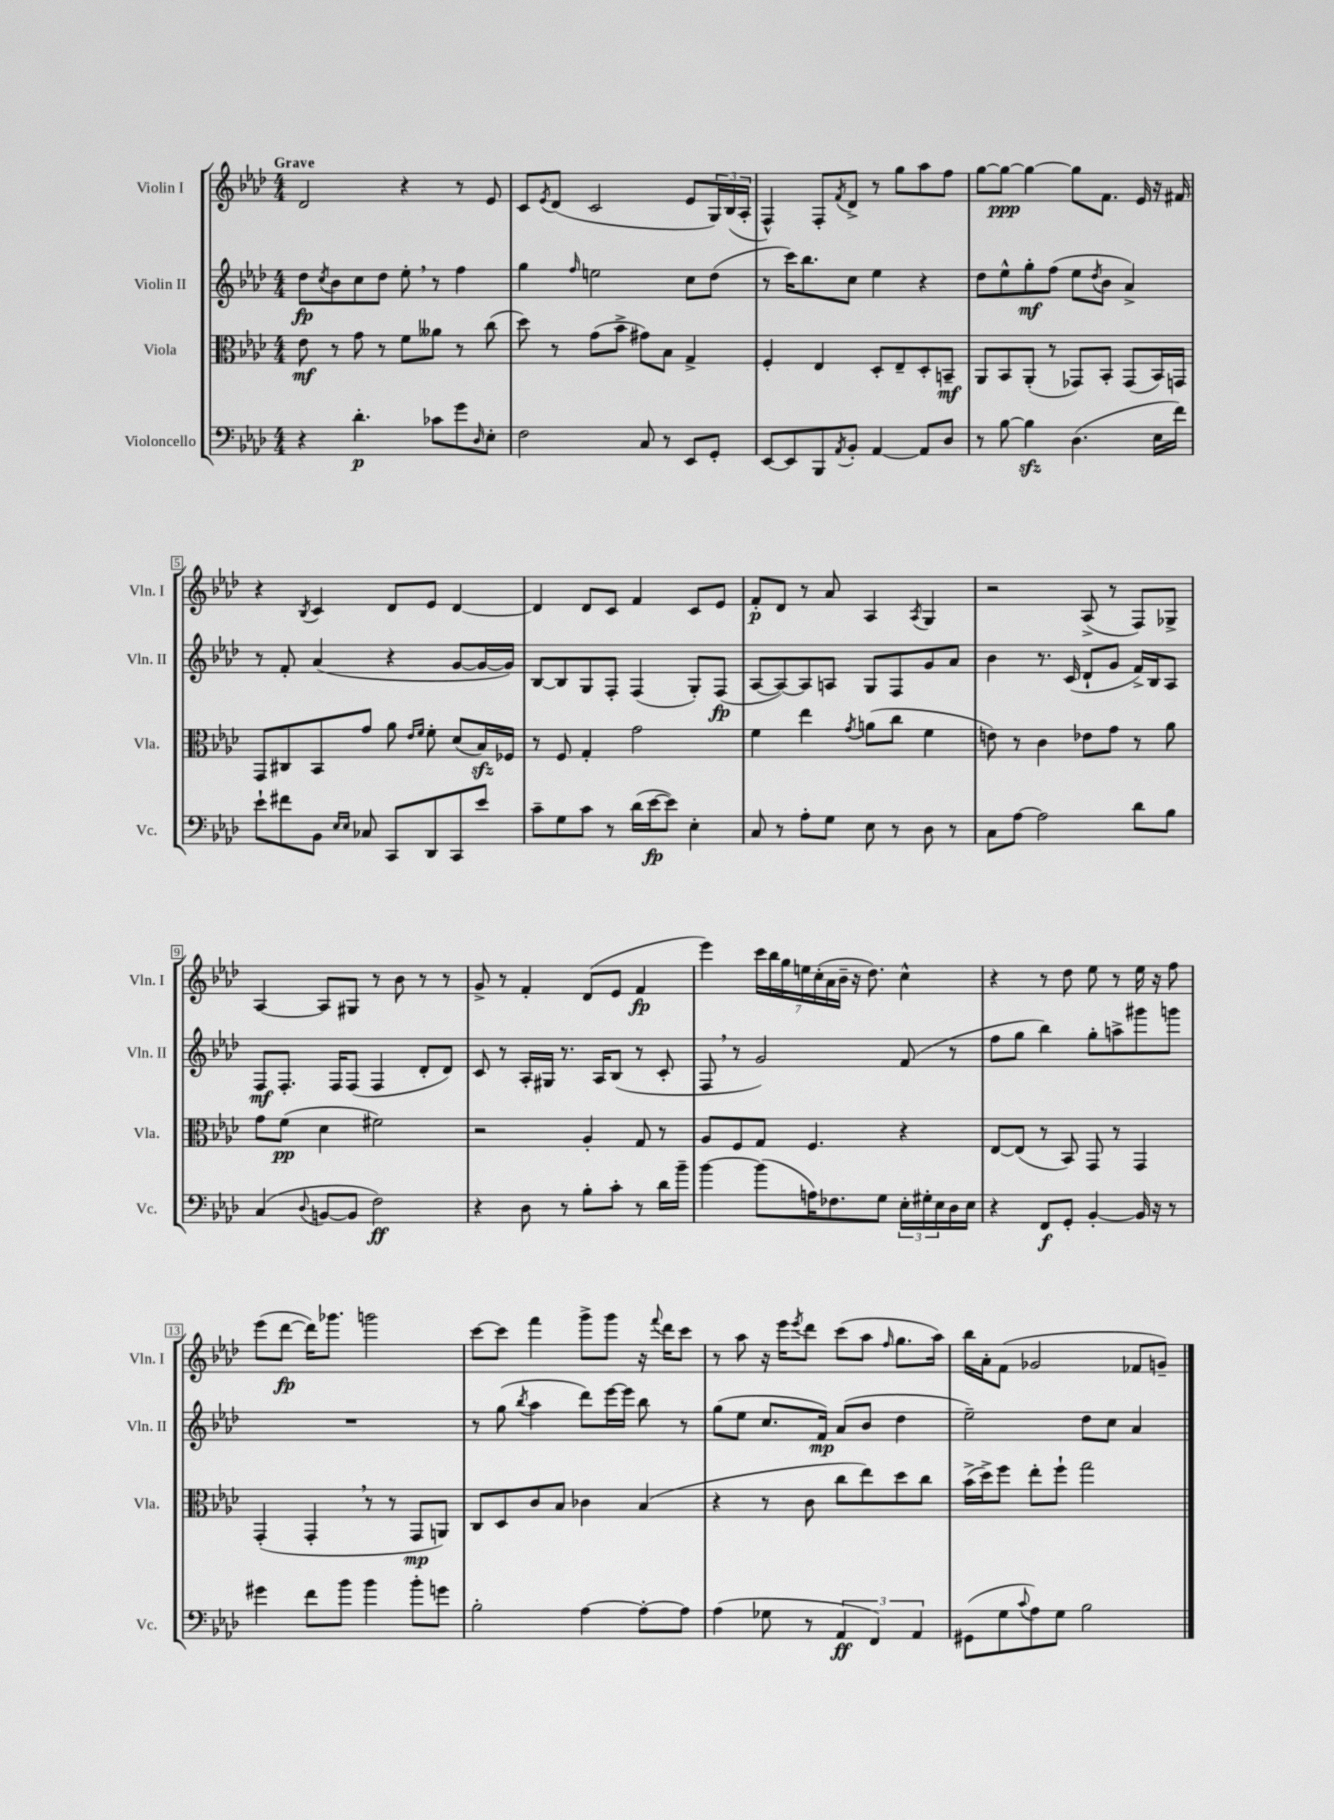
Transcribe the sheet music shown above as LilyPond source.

<<
\new StaffGroup <<
\new Staff = "s0" \with { instrumentName = "Violin I" shortInstrumentName = "Vln. I" } {
    \clef treble \key aes \major \numericTimeSignature \time 4/4 \tempo "Grave"
    des'2 r4 r8 ees'8 |
    c'8 \acciaccatura { ees'8 } des'8( c'2 ees'8 \tuplet 3/2 { g16) bes16( aes16-. } |
    f4-^) f8-. \acciaccatura { f'8 } des'8-> r8 g''8 aes''8 f''8 |
    g''8~ g''8~\ppp g''4~ g''8 f'8. ees'16 r16 fis'16 |
    r4 \acciaccatura { bes8 } c'4 des'8 ees'8 des'4~ |
    des'4 des'8 c'8 f'4 c'8 ees'8 |
    f'8-.\p des'8 r8 aes'8 aes4 \acciaccatura { aes8 } g4 |
    r2 aes8->( r8 f8) ges8-> |
    aes4~ aes8 gis8 r8 bes'8 r8 r8 |
    g'8-> r8 f'4-. des'8( ees'8 f'4\fp |
    ees'''4) \tuplet 7/4 { c'''16 bes''16 g''16 e''16 c''16-.( aes'16 bes'16-- } r16 des''8.) c''4-^ |
    r4 r8 des''8 ees''8 r8 ees''16 r16 f''8 |
    ees'''8( des'''8~\fp des'''16) ges'''8. g'''2 |
    c'''8~ c'''8 f'''4 g'''8-> g'''8 r16 \appoggiatura { f'''8 } des'''16 c'''8 |
    r8 aes''8 r16 ees'''16 \acciaccatura { ees'''8 } des'''8 c'''8( aes''8 \grace { f''16 } g''8. aes''16) |
    bes''16 aes'16-. f'8( ges'2 fes'8 g'8--) \bar "|." |
}
\new Staff = "s1" \with { instrumentName = "Violin II" shortInstrumentName = "Vln. II" } {
    \clef treble \key aes \major \numericTimeSignature \time 4/4
    des''8\fp \acciaccatura { c''8 } bes'8 c''8 des''8 ees''8-. \breathe r8 f''4 |
    g''4 \grace { f''16 } e''2 c''8 des''8( |
    r8 c'''16) bes''8. c''8 ees''4 r4 |
    des''8 ees''8-^ g''8-.\mf f''8( ees''8 \acciaccatura { des''8 } bes'8 aes'4->) |
    r8 f'8-. aes'4( r4 g'8~ g'16~ g'16) |
    bes8~ bes8 g8 f8-. f4( g8-.) f8\fp( |
    aes8~ aes8~) aes8 a8 g8 f8 g'8 aes'8 |
    bes'4 r8. c'16( des'8-! g'8 f'16->) bes16 aes8 |
    f8\mf f8.-. f16 f8( f4 des'8-. des'8) |
    c'8 r8 aes16-. gis16 r8. aes16 bes8( r8 c'8-. |
    f8 \breathe r8 g'2) f'8( r8 |
    f''8 g''8 bes''4) g''8-. a''8-> gis'''8 g'''8 |
    R1 |
    r8 g''8( \acciaccatura { bes''8 } aes''4 des'''8) ees'''16~ ees'''16 bes''8 r8 |
    g''8( ees''8 c''8. f'16\mp) aes'8( bes'8 des''4 |
    ees''2--) des''8 c''8 aes'4 \bar "|." |
}
\new Staff = "s2" \with { instrumentName = "Viola" shortInstrumentName = "Vla." } {
    \clef alto \key aes \major \numericTimeSignature \time 4/4
    ees'8\mf r8 g'8 r8 f'8 aeses'8 r8 c''8( |
    des''8) r8 g'8( bes'8-> gis'8) bes8 g4-> |
    f4-. ees4 des8-. ees8-- des8-. b,8--\mf |
    aes,8 bes,8 aes,8-.( r8 ges,8) bes,8-. ges,8( bes,16) g,16 |
    g,8 cis8 bes,8 g'8 aes'8 \grace { ees'16 f'16 } f'8-. des'8( bes16\sfz) fes16 |
    r8 f8 g4-. g'2 |
    f'4 ees''4 \acciaccatura { g'8 } a'8( c''8 f'4 |
    e'8) r8 c'4 ees'8 g'8 r8 aes'8 |
    g'8 f'8\pp( des'4 fis'2) |
    r2 aes4-. g8 r8 |
    aes8 f8 g8 f4. r4 |
    ees8~ ees8( r8 bes,8) g,8 r8 g,4 |
    g,4-.( g,4-. \breathe r8 r8 g,8\mp a,8) |
    c8 des8 c'8 bes8 ces'4 bes4( |
    r4 r8 c'8 c''8 ees''8) des''8 c''8 |
    bes'16->( des''16->) f''8 ees''8-. f''8-! g''2 \bar "|." |
}
\new Staff = "s3" \with { instrumentName = "Violoncello" shortInstrumentName = "Vc." } {
    \clef bass \key aes \major \numericTimeSignature \time 4/4
    r4 des'4.-.\p ces'8 g'8 \grace { des16 } ees8-. |
    f2 c8 r8 ees,8 g,8-. |
    ees,8~ ees,8 bes,,8 \acciaccatura { aes,8 } bes,8-. aes,4~ aes,8 des8 |
    r8 bes8~ bes4\sfz des4.( ees16 f'16) |
    ees'8-! fis'8 bes,8 \grace { ees16 ees16 } ces8 c,8 des,8 c,8 ees'8 |
    c'8-- g8 c'8 r8 des'16( ees'16~\fp ees'8) ees4-. |
    c8 r8 aes8-. g8 ees8 r8 des8 r8 |
    c8 aes8~ aes2 des'8 bes8 |
    c4( \appoggiatura { des8 } b,8~ b,8 f2\ff) |
    r4 des8 r8 bes8-. c'8-. r8 des'16 bes'16-- |
    bes'4~ bes'8( a16) fes8. g8 \tuplet 3/2 { ees16-. gis16-. ees16 } des16 ees16 |
    r4 f,8\f g,8-. bes,4~-. bes,16 r16 r8 |
    gis'4 f'8 bes'8 bes'4 bes'8-. g'8 |
    bes2-. aes4~ aes8~-. aes8 |
    aes4( ges8 r8 \tuplet 3/2 { aes,4\ff f,4) aes,4 } |
    gis,8( g8 \appoggiatura { c'8 } aes8) g8 bes2 \bar "|." |
}
>>
>>
\layout { \context { \Score \override BarNumber.stencil = #(make-stencil-boxer 0.1 0.3 ly:text-interface::print) } }
